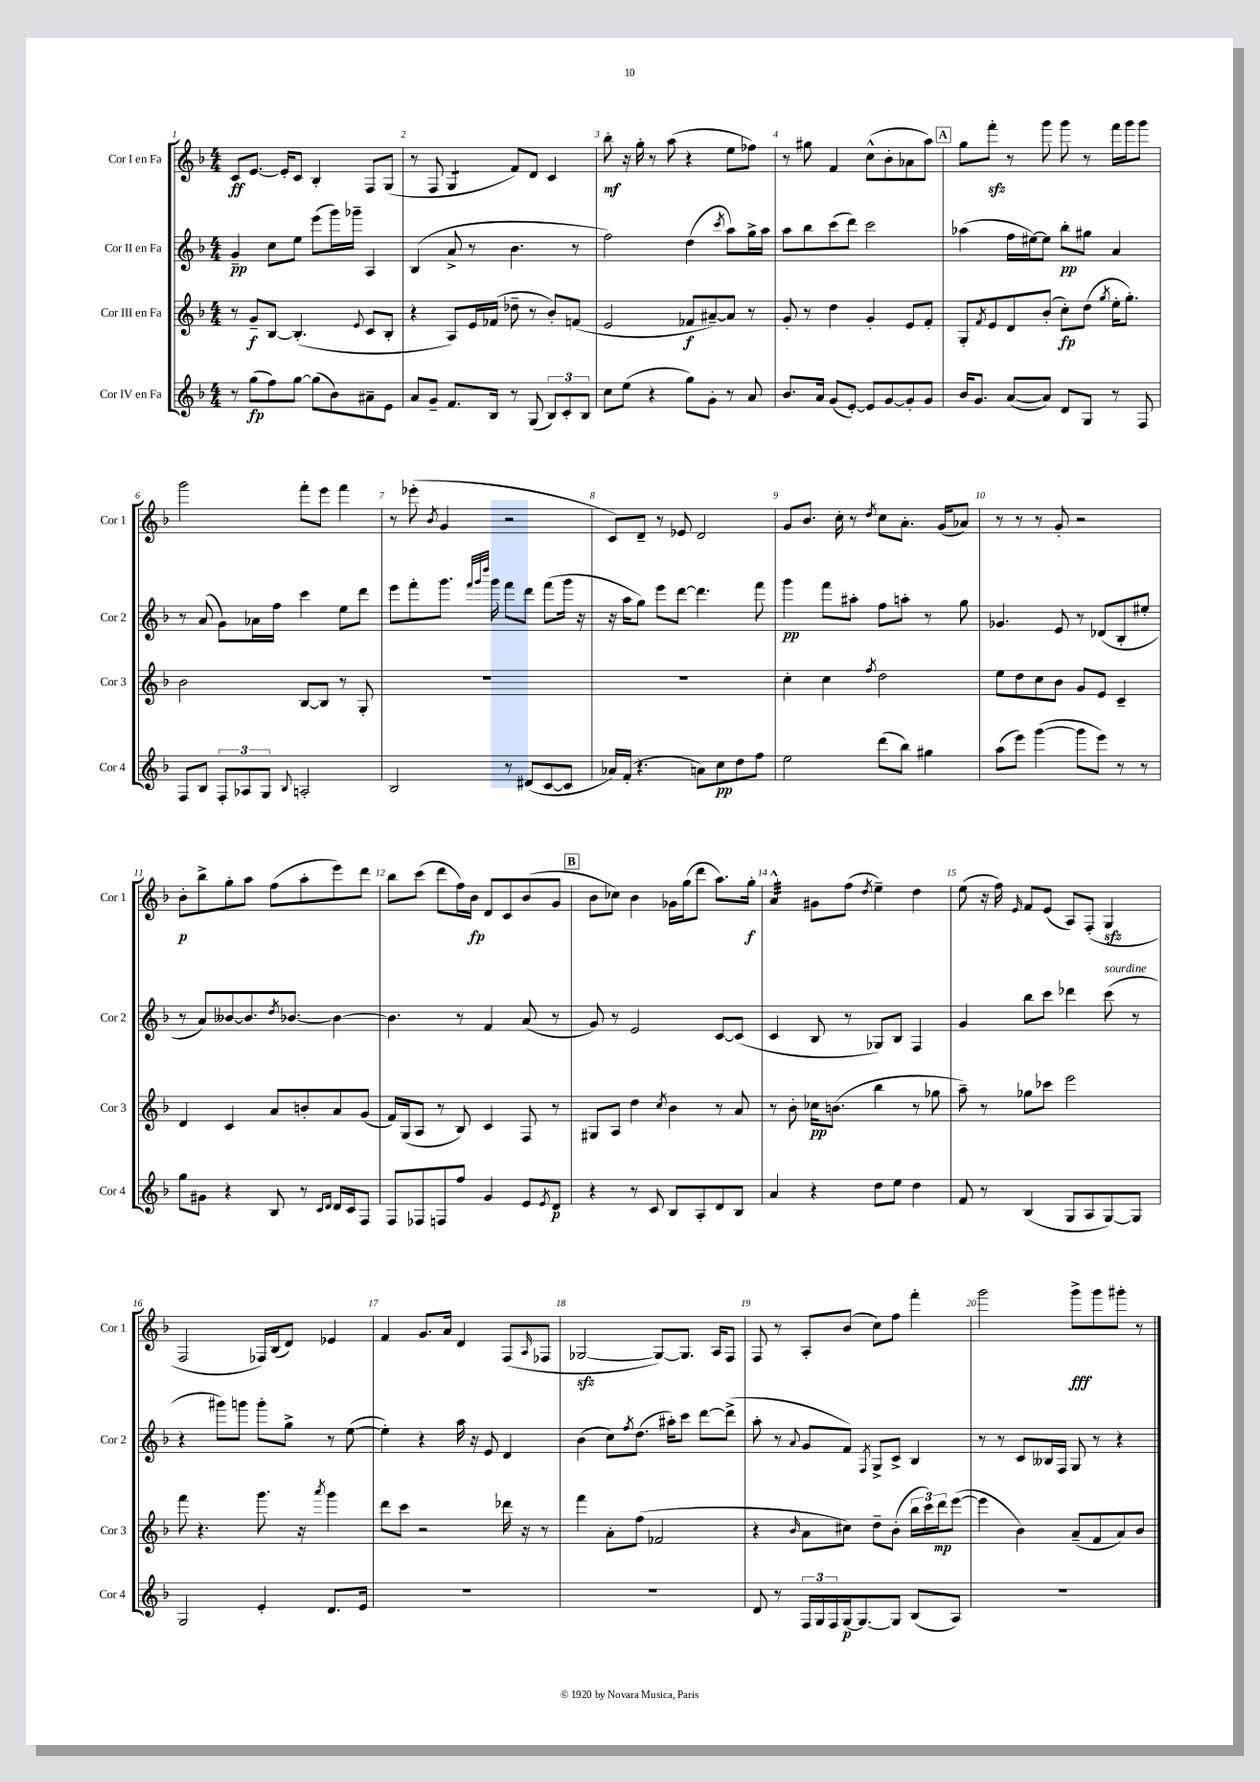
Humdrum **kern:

**kern	**kern	**kern	**kern
*staff4	*staff3	*staff2	*staff1
*clefG2	*clefG2	*clefG2	*clefG2
*k[b-]	*k[b-]	*k[b-]	*k[b-]
*M4/4	*M4/4	*M4/4	*M4/4
8r	8r	4g~	8c
(8gg	8g~	.	[8.e
8ff)	[8B-	8cc	.
.	.	.	16e']
[8gg	(4.B-']	8ee	8c
(8gg]	.	(8eee	4B-'
8b-)	.	16ggg)	.
.	.	16ggg-~	.
.	8qqe	.	.
8a#~	8c	4A	8F
8e	8B-'	.	(8G
=	=	=	=
8a	4r	(4B-	8r
8g~	.	.	8F
8.f	8A)	8a^	4G
.	16e	8r	.
16B-	(16f-	.	.
8r	8dd-~	4.b-	8f)
(8G	8r	.	8d
12B-)	8b-')	.	4c
12c'	.	.	.
.	(8f	8r	.
12B-	.	.	.
=	=	=	=
8cc	2e	2ff)	8bb-'
(8ee	.	.	16r
.	.	.	16gg'
4r	.	.	8r
.	.	.	(8aa
8gg)	8f-	(4dd	4r
8g'	[8a#~)	.	.
.	.	8qccc	.
8r	8a#]	8aa)	8ee
8a	8r	16gg^	8ff-)
.	.	16aa	.
=	=	=	=
8.b-	8g'	8aa	8r
.	8r	8bb-	8gg#
16a	.	.	.
(8g	4dd	(8ccc	4f
[8e')	.	8ddd)	.
8e]	4g'	2ccc	(8cc^^
[8g	.	.	8b-'
8g']	8e	.	8a-
8g	8f'	.	8aa)
=	=	=	=
16b-	8G'	(4aa-	8gg
8.g	.	.	.
.	8qf	.	.
.	8e	.	8fff'
([8a	8d	16ff	8r
.	.	[16ee#)	.
8a])	(8b-'	8ee#]	8ggg
8d	8cc')	8bb-'	8ggg
8G	(8dd	8gg#	8r
.	8qgg	.	.
8r	16ee'	4a	16fff
.	8.gg')	.	16ggg
8F	.	.	8ggg
=	=	=	=
8F	2b-	8r	2ggg
8B-	.	(8a	.
12F'	.	8g)	.
12A-	.	.	.
.	.	16a-	.
12G	.	.	.
.	.	16ff	.
8qqB-	.	.	.
2A'	[8B-	4ccc	8fff'
.	8B-]	.	8eee
.	8r	8ee	4fff
.	8G'	8ddd	.
=	=	=	=
2B-	1r	8eee	8r
.	.	8fff'	(8eee-'
.	.	.	8qb-
.	.	8.ggg	4g
.	.	32qqfff	.
.	.	32qqggg	.
.	.	32qqdddd	.
.	.	16ggg	.
8r	.	8fff	2r
(8d#	.	8ddd	.
[8c	.	(8fff	.
8c]	.	16ggg	.
.	.	16r	.
=	=	=	=
16a-)	1r	16r	8c)
(16f'	.	16aa	.
4.r	.	8gg)	8d~
.	.	8eee	8r
.	.	[8ddd	8e-
8a)	.	4.ddd]	2d
8cc	.	.	.
8dd	.	.	.
8ff	.	8fff	.
=	=	=	=
2ee	4cc'	4ggg	8g
.	.	.	8.b-
.	4cc	8fff	.
.	.	.	16cc'
.	.	8aa#'	8r
.	8qff	.	8qdd
(8ddd	2dd	8ff	8cc
8bb-)	.	8aa'	8.a'
4gg#	.	8r	.
.	.	.	(16g
.	.	8gg	8a-)
=	=	=	=
(8aa	8ee	4.g-	8r
8eee)	8dd	.	8r
([4ggg	8cc	.	8r
.	8b-	8e	8g'
8ggg]	8g	8r	2r
8eee)	8e	(8d-	.
8r	4c~	8B-'	.
8r	.	8ee#'	.
=	=	=	=
8gg	4d	8r	8b-'
8g#	.	8a)	8bb-^
4r	4c	[8b--	8gg'
.	.	8.b--]	8aa
8B-	8a	.	(8ff
.	.	8qdd	.
.	.	[8.b-	.
8r	8b'	.	8aa'
16qqc	.	.	.
16qqd	.	.	.
16d	8a	4b-_	8eee)
16c	.	.	.
8F	(8g	.	8ddd
=	=	=	=
8F	16f)	4.b-]	8bb-
.	(16G	.	.
8F-	8A	.	(8ccc
8F	8r	.	8ddd
8ff	8B-)	8r	16ff)
.	.	.	16b-
4g	4c	4f	8d
.	.	.	8c
8e	8F	(8a	(8b-
8qe	.	.	.
8d	8r	8r	8g
=	=	=	=
4r	8G#	8g)	8b-
.	8A	8r	8cc-)
8r	4dd	2e	4b-
8c	.	.	.
.	8qcc	.	.
8B-	4b-	.	16g-
.	.	.	(16gg
8A'	.	.	8ddd
8d	8r	[8c	8.aa)
8B-	8a	(8c]	.
.	.	.	16gg'
=	=	=	=
4a	8r	4c	4a^^
.	8b-'	.	.
4r	16cc-	8B-	8g#
.	(8.b	.	.
.	.	8r	(8ff
.	.	.	8qdd
8dd	4bb-	8G-)	4ee~)
8ee	.	8B-	.
4dd	8r	4F	4dd
.	8gg-	.	.
=	=	=	=
8f	8aa~)	4g	(8ee
8r	8r	.	16r
.	.	.	16ff)
.	.	.	16qqe
(4B-	8gg-	8bb-	8f
.	8ccc-	8ccc	(8e
8G	2eee	4ddd-	8A)
8A	.	.	(8F'
[8G)	.	(8ccc	4G
8G]	.	8r	.
=	=	=	=
2G	8fff	4r	2F
.	4.r	.	.
.	.	8ggg#)	.
.	.	8ggg	.
4e'	8.ggg	8ggg'	16F-)
.	.	.	(16B-
.	.	8gg^	8d)
.	16r	.	.
.	8qaaa	.	.
8.d	4ggg	8r	4e-
.	.	([8ee	.
16e	.	.	.
=	=	=	=
1r	8ddd	4ee'])	4f
.	8ccc	.	.
.	2r	4r	8.g
.	.	.	16a
.	.	16aa	4d
.	.	16r	.
.	.	8e	.
.	16ddd-	4d	(8F
.	16r	.	.
.	.	.	16qqA
.	8r	.	8F-
=	=	=	=
1r	4fff	(4b-	[2G-
.	8a'	8cc)	.
.	.	8qff	.
.	(8ff	(8.dd	.
.	2f-	.	8G-_)
.	.	16aa#')	.
.	.	8ccc	8.G-]
.	.	[8ddd	.
.	.	.	16A
.	.	(8ddd^]	8F
=	=	=	=
8d	4r	8aa'	8F
8r	.	8r	8r
.	16qqb-	8qqa	.
24F	8a	8g	8A'
24G	.	.	.
24F	.	.	.
[16G	8cc#)	8f)	(8b-
8.G_	.	.	.
.	.	8qF	.
.	8dd~	8G^	8cc)
8G]	(8b-'	8c^	8ff
(8B-	24bb-	4B-	4fff'
.	24ccc)	.	.
.	24ddd	.	.
8A)	([8eee	.	.
=	=	=	=
1r	4eee]	8r	2ggg
.	.	8r	.
.	4b-)	8c	.
.	.	16B--	.
.	.	16F	.
.	(8a~	8G	8ggg^
.	8f	8r	8ggg
.	8a)	4r	8ggg#'
.	8b-	.	8r
==	==	==	==
*-	*-	*-	*-
